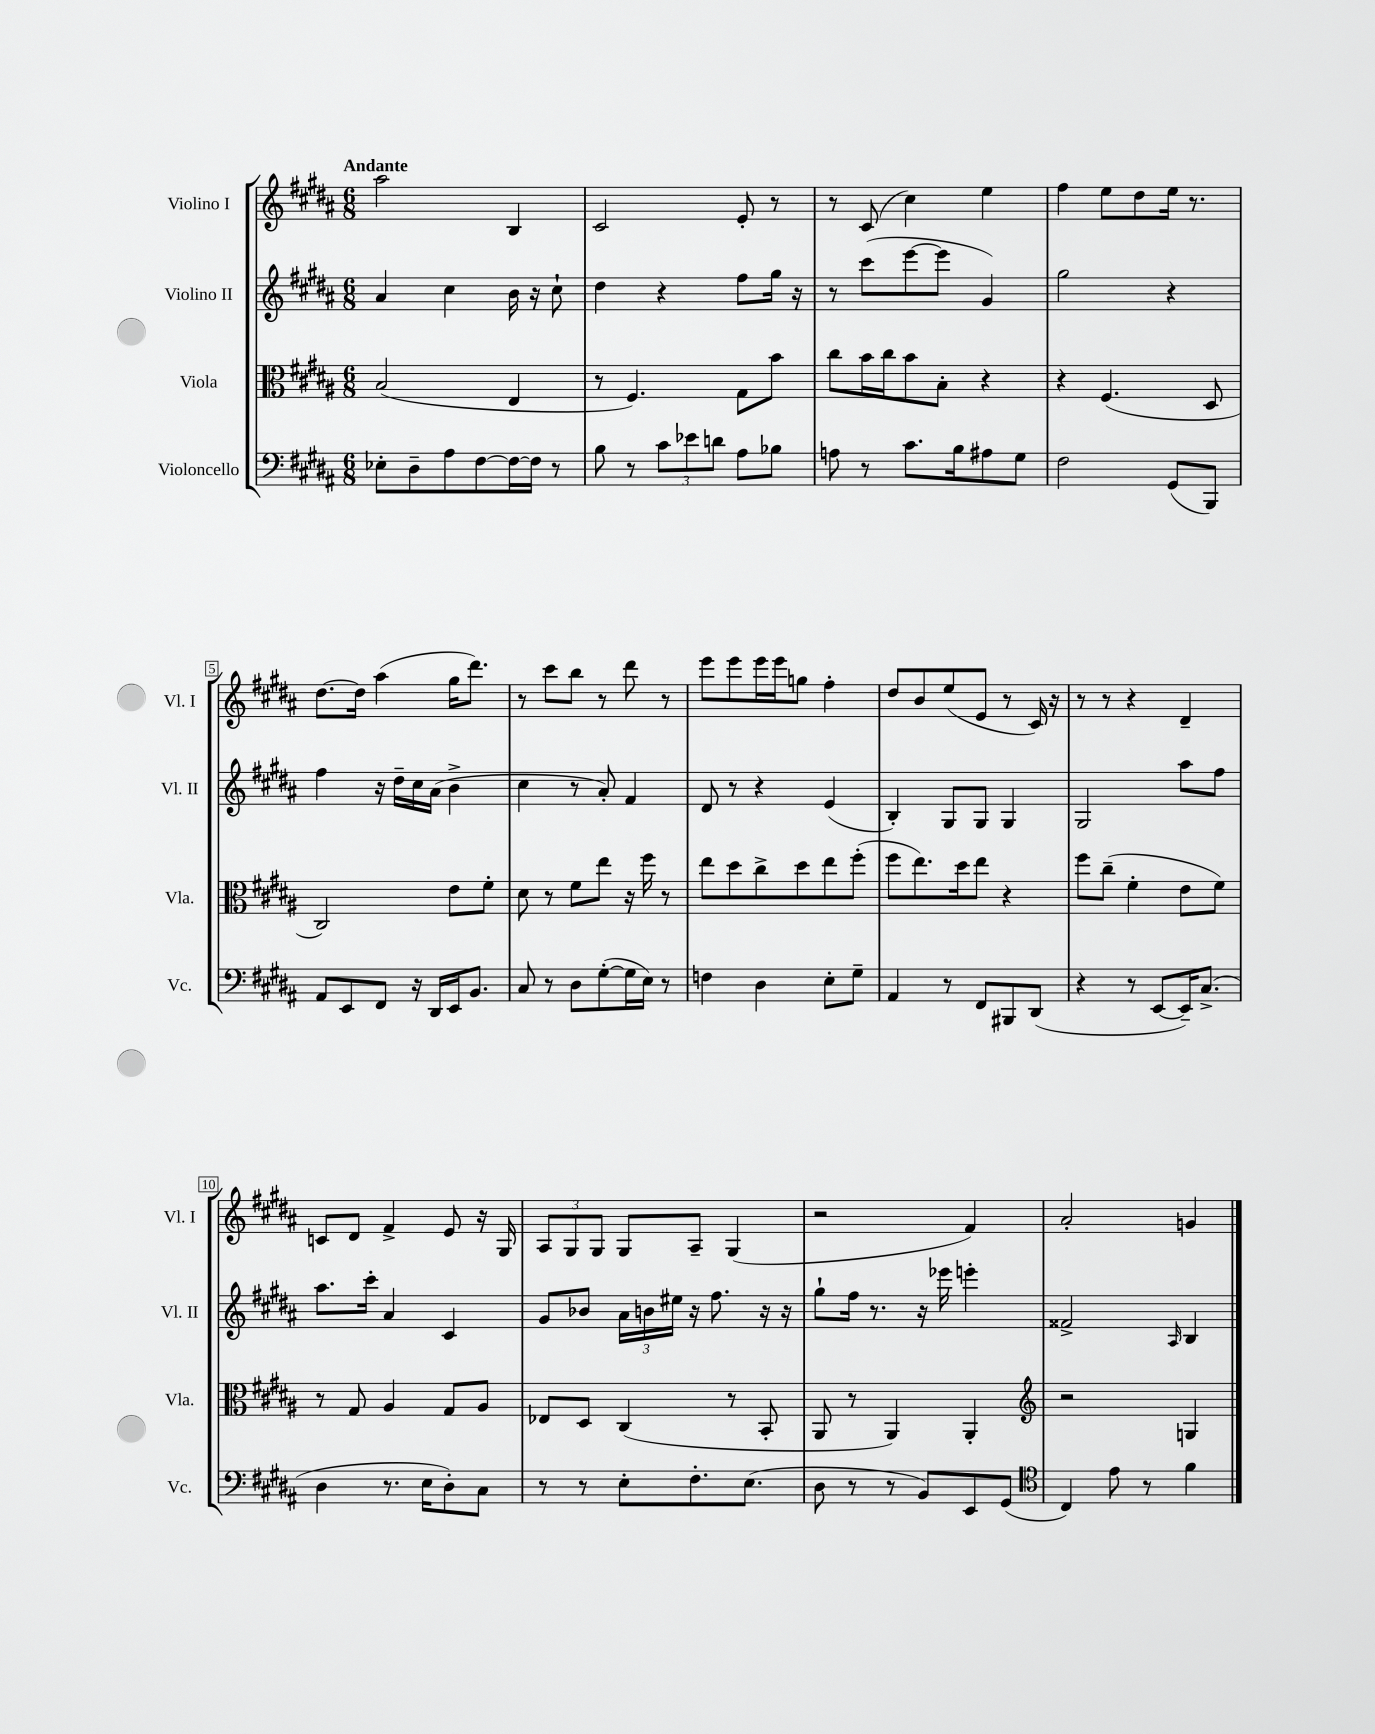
<<
\new StaffGroup <<
\new Staff = "s0" \with { instrumentName = "Violino I" shortInstrumentName = "Vl. I" } {
    \clef treble \key b \major \numericTimeSignature \time 6/8 \tempo "Andante"
    \autoBeamOff ais''2 b4 |
    cis'2 e'8-. r8 |
    r8 cis'8( cis''4) e''4 |
    fis''4 e''8[ dis''8 e''16] r8. |
    dis''8.[~ dis''16] ais''4( gis''16[ dis'''8.]) |
    r8 cis'''8[ b''8] r8 dis'''8 r8 |
    e'''8[ e'''8 e'''16 e'''16 g''8] fis''4-. |
    dis''8[ b'8 e''8( e'8] r8 cis'16) r16 |
    r8 r8 r4 dis'4-- |
    c'8[ dis'8] fis'4-> e'8 r16 gis16 |
    \tuplet 3/2 { ais8[ gis8 gis8] } gis8[ ais8]-- gis4( |
    r2 fis'4) |
    ais'2-. g'4 \bar "|." |
}
\new Staff = "s1" \with { instrumentName = "Violino II" shortInstrumentName = "Vl. II" } {
    \clef treble \key b \major \numericTimeSignature \time 6/8
    \autoBeamOff ais'4 cis''4 b'16 r16 cis''8-! |
    dis''4 r4 fis''8[ gis''16] r16 |
    r8 cis'''8[( e'''8~ e'''8] gis'4) |
    gis''2 r4 |
    fis''4 r16 dis''16[-- cis''16 ais'16]( b'4-> |
    cis''4 r8 ais'8-.) fis'4 |
    dis'8 r8 r4 e'4( |
    b4-.) gis8[ gis8] gis4 |
    gis2 ais''8[ fis''8] |
    ais''8.[ cis'''16]-. ais'4 cis'4 |
    gis'8[ bes'8] \tuplet 3/2 { ais'16[ b'16 eis''16] } r16 fis''8. r16 r16 |
    gis''8[-! fis''16] r8. r16 ees'''16 e'''4-. |
    fisis'2-> \grace { ais16 } b4 \bar "|." |
}
\new Staff = "s2" \with { instrumentName = "Viola" shortInstrumentName = "Vla." } {
    \clef alto \key b \major \numericTimeSignature \time 6/8
    \autoBeamOff b2( e4 |
    r8 fis4.) gis8[ b'8] |
    cis''8[ b'16 cis''16 b'8 b8]-. r4 |
    r4 fis4.( dis8 |
    cis2) e'8[ fis'8]-. |
    dis'8 r8 fis'8[ e''8] r16 fis''16 r8 |
    e''8[ dis''8 cis''8-> dis''8 e''8 fis''8]-.( |
    fis''8[ e''8.) dis''16 e''8] r4 |
    fis''8[ cis''8]--( fis'4-. e'8[ fis'8]) |
    r8 gis8 ais4 gis8[ ais8] |
    ees8[ dis8] cis4( r8 b,8-. |
    ais,8 r8 ais,4) ais,4-. |
    \clef treble r2 g4 \bar "|." |
}
\new Staff = "s3" \with { instrumentName = "Violoncello" shortInstrumentName = "Vc." } {
    \clef bass \key b \major \numericTimeSignature \time 6/8
    \autoBeamOff ees8[-. dis8-- ais8 fis8~ fis16~ fis16] r8 |
    b8 r8 \tuplet 3/2 { cis'8[ ees'8 d'8] } ais8[ bes8] |
    a8 r8 cis'8.[ b16 ais8 gis8] |
    fis2 gis,8[( b,,8]) |
    ais,8[ e,8 fis,8] r16 dis,16[ e,16 b,8.] |
    cis8 r8 dis8[ gis8~-.( gis16 e16]) r8 |
    f4 dis4 e8[-. gis8]-- |
    ais,4 r8 fis,8[ bis,,8 dis,8]( |
    r4 r8 e,8[~ e,16--) cis8.]->( |
    dis4 r8. e16[ dis8-.) cis8] |
    r8 r8 e8[-. fis8.-. e8.]( |
    dis8 r8 r8 b,8[) e,8 gis,8]( |
    \clef tenor cis4) e'8 r8 fis'4 \bar "|." |
}
>>
>>
\layout { \context { \Score \override BarNumber.stencil = #(make-stencil-boxer 0.1 0.3 ly:text-interface::print) } }
